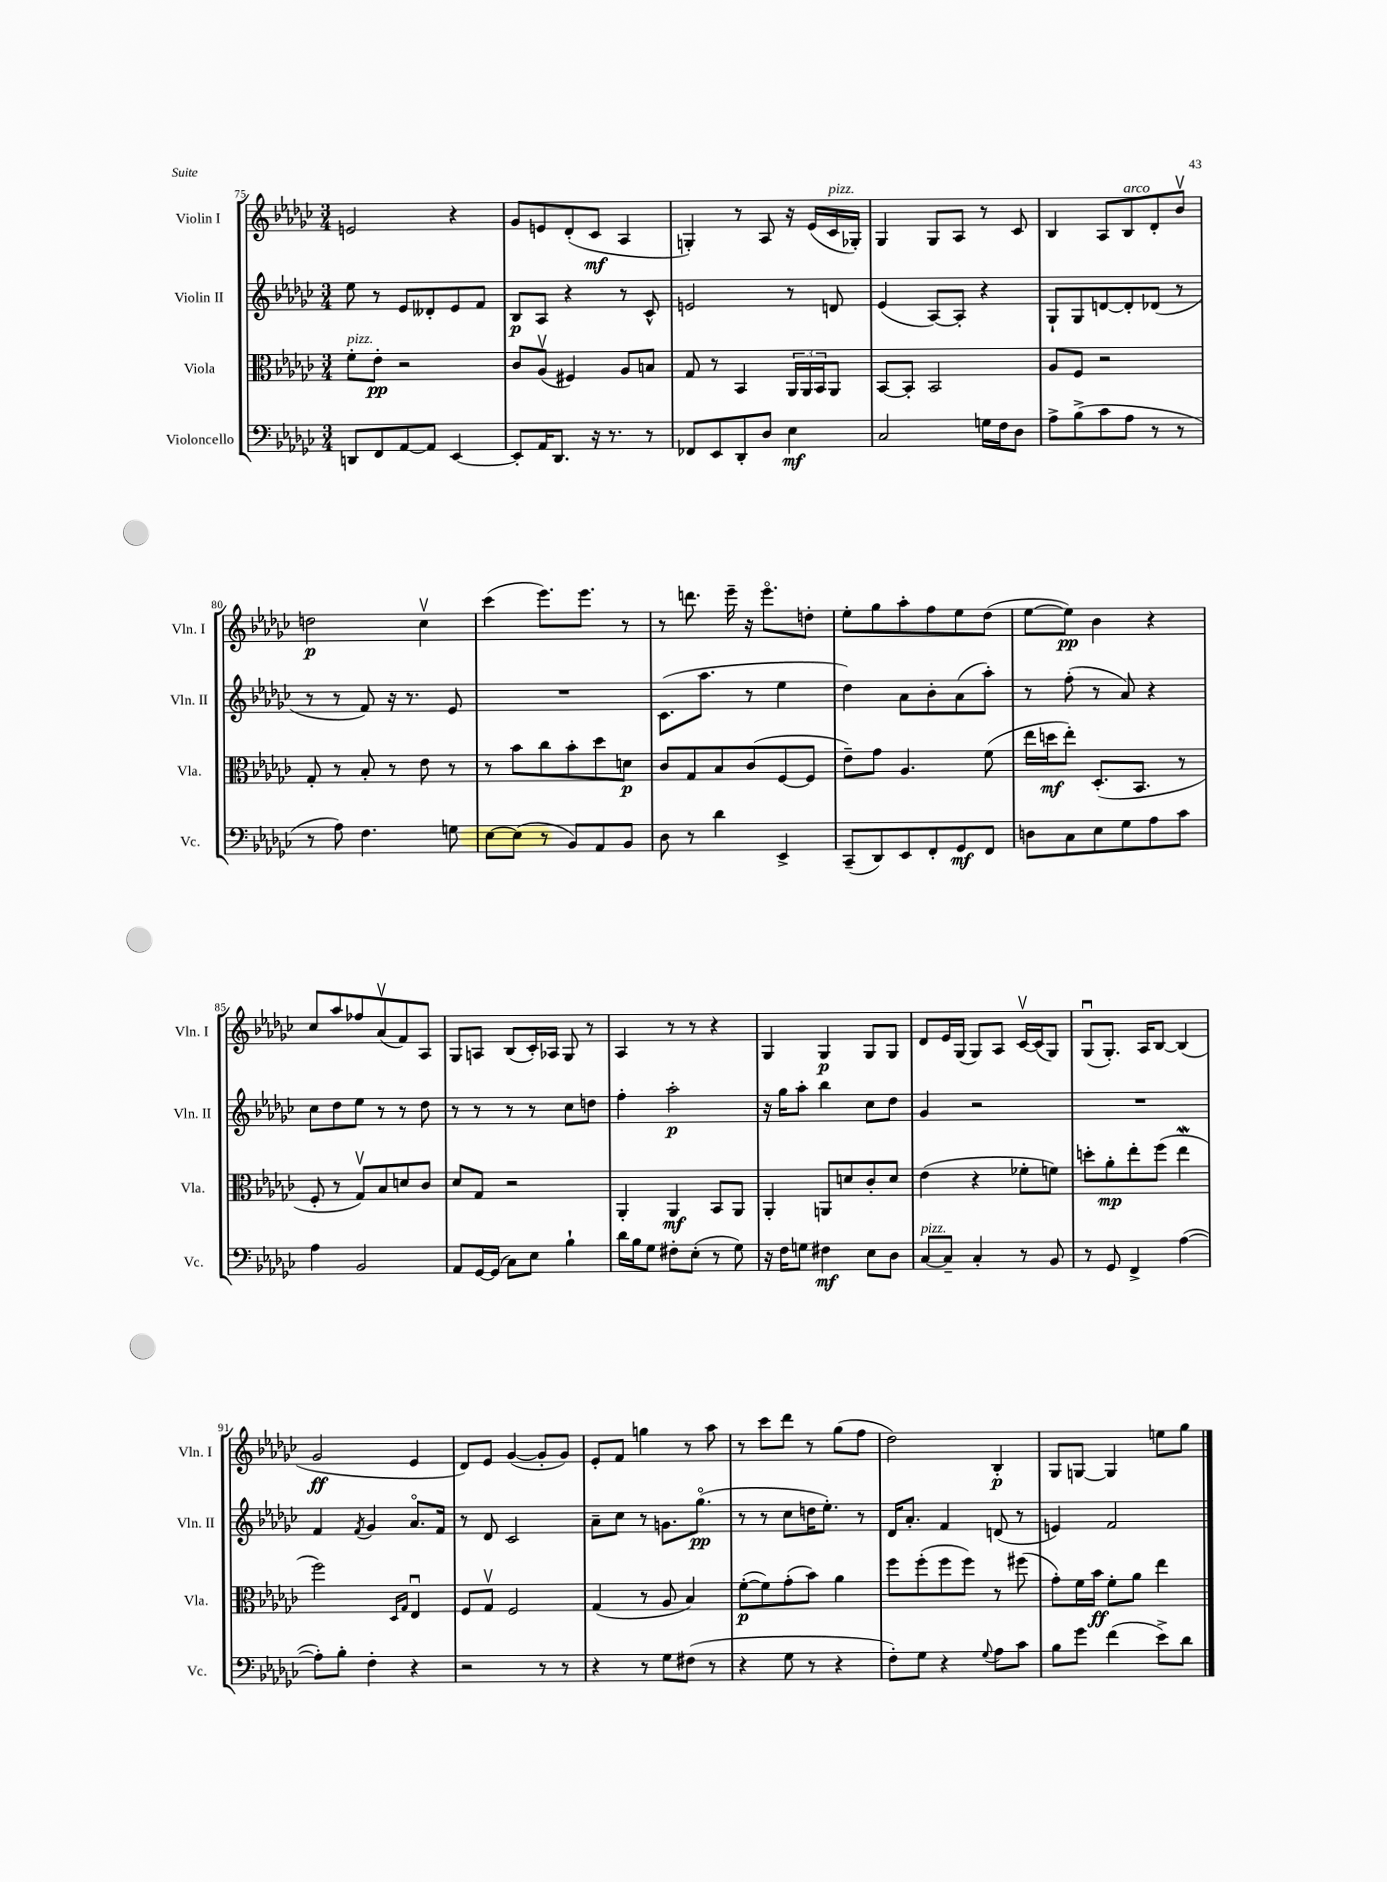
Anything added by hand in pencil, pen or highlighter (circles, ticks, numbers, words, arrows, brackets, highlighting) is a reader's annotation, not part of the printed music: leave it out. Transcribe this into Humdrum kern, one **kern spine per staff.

**kern	**kern	**kern	**kern
*staff4	*staff3	*staff2	*staff1
*clefF4	*clefC3	*clefG2	*clefG2
*k[b-e-a-d-g-c-]	*k[b-e-a-d-g-c-]	*k[b-e-a-d-g-c-]	*k[b-e-a-d-g-c-]
*M3/4	*M3/4	*M3/4	*M3/4
8DD	8f'	8ee-	2e
8FF	8e-'	8r	.
[8AA-	2r	8e-	.
8AA-]	.	8d--'	.
[4EE-	.	8e-	4r
.	.	8f	.
=	=	=	=
8EE-']	8c-	8B-	8g-
16AA-	(8A-v	8A-	8e
8.DD-	.	.	.
.	4F#)	4r	(8d-'
16r	.	.	8c-
8.r	.	.	.
.	8A-	8r	4A-
8r	8B	8c-^^	.
=	=	=	=
8FF-	8G-	2e	4G')
8EE-	8r	.	.
8DD-'	4BB-	.	8r
8D-	.	.	8A-
4E-	24AA-	8r	16r
.	24AA-	.	.
.	.	.	(16e-
.	24BB-	.	.
.	8AA-	8d	16c-
.	.	.	16G-')
=	=	=	=
2C-	[8BB-	(4e-	4G-
.	8BB-']	.	.
.	2BB-	[8A-)	8G-
.	.	8A-']	8A-
16G	.	4r	8r
16F	.	.	.
8D-	.	.	8c-
=	=	=	=
8A-^	8A-	8G-`	4B-
(8B-^	8F	8G-	.
8c-	2r	[8d	8A-
8A-	.	8d']	8B-
8r	.	(8d-	8d-'
8r	.	8r	8b-v
=	=	=	=
8r	8G-'	8r	2dd
8A-)	8r	8r	.
4.F	8B-'	8f)	.
.	8r	16r	.
.	.	8.r	.
.	8e-	.	4cc-v
8G	8r	8e-	.
=	=	=	=
[8E-	8r	2.r	(4ccc-
(8E-]	8b-	.	.
8r	8cc-	.	8.eee-)
8BB-)	8b-'	.	.
.	.	.	8.eee-
8AA-	8dd-	.	.
8BB-	8d	.	8r
=	=	=	=
8D-	8c-	(8.c-	8r
8r	8G-	.	8.ddd
.	.	8.aa-	.
4d-	8B-	.	.
.	.	.	16eee-~
.	(8c-	8r	16r
.	.	.	8.eee-o
4EE-^	[8F	4ee-	.
.	8F]	.	8dd'
=	=	=	=
(8CC-~	8e-~)	4dd-)	8ee-'
8DD-)	8g-	.	8gg-
8EE-	4.A-	8a-	8aa-'
8FF'	.	8b-'	8ff
8GG-	.	(8a-	8ee-
8FF	(8f	8aa-')	(8dd-
=	=	=	=
8D	16ee-	8r	[8ee-
.	16dd	.	.
8C-	8ee-')	(8ff'	8ee-])
8E-	(8.D-'	8r	4b-
8G-	.	8a-)	.
.	8.BB-	.	.
8A-	.	4r	4r
8c-	8r	.	.
=	=	=	=
4A-	8F'	8cc-	8cc-
.	8r	8dd-	8aa-
2BB-	8G-v)	8ee-	8ff-
.	8B-	8r	(8a-v
.	8d	8r	8f)
.	8c-	8dd-	8A-
=	=	=	=
8AA-	8d-	8r	8G-
[16GG-	8G-	8r	8A
(16GG-]	.	.	.
8C-)	2r	8r	(8B-
8E-	.	8r	16c-')
.	.	.	16A-
4B-`	.	8cc-	8G-
.	.	8dd	8r
=	=	=	=
16d-	4AA-'	4ff'	4A-
16B-	.	.	.
8G-	.	.	.
8F#'	4AA-	2aa-'	8r
(8E-'	.	.	8r
8r	8BB-	.	4r
8G-)	8AA-	.	.
=	=	=	=
16r	4AA-'	16r	4G-
16F	.	16gg-	.
8G	.	8aa-'	.
4F#	8AA	4bb-	4G-
.	8d	.	.
8E-	8c-'	8cc-	8G-
8D-	8d	8dd-	8G-
=	=	=	=
[8C-	(4e-	4g-	8d-
8C-~]	.	.	16e-
.	.	.	(16G-
4C-'	4r	2r	8G-)
.	.	.	8A-
8r	8f-'	.	[16c-v
.	.	.	(16c-]
8BB-	8f)	.	8G-)
=	=	=	=
8r	8dd'	2.r	(8G-u
8GG-	8a-'	.	8.G-')
4FF^	8ee-'	.	.
.	.	.	16A-
.	(8ff	.	[8B-
([4A-	4ee-	.	(4B-]
=	=	=	=
8A-'])	2ff)	4f	2g-
8B-'	.	.	.
.	.	8qf	.
4F'	.	4g-	.
.	16qqD-	.	.
.	16qqG-	.	.
4r	4E-u	8.a-o	4e-
.	.	16f	.
=	=	=	=
2r	8F	8r	8d-)
.	8G-v	8d-	8e-
.	2F	2c-	([4g-
8r	.	.	8g-']
8r	.	.	8g-)
=	=	=	=
4r	(4G-	8a-~	8e-'
.	.	8cc-	8f
8r	8r	8r	4gg
8G-	8A-	8.g	.
(8F#	4B-)	.	8r
.	.	(8.gg-o	.
8r	.	.	8aa-
=	=	=	=
4r	([8f'	8r	8r
.	8f])	8r	8ccc-
8G-	(8g-'	8cc-	8ddd-
8r	8b-)	16dd	8r
.	.	8.ee-')	.
4r	4a-	.	(8gg-
.	.	8r	8ff
=	=	=	=
8F')	8ff	16d-	2dd-)
.	.	8.a-'	.
8G-	(8ff'	.	.
4r	8ff	4f	.
.	8ff)	.	.
8qqG-	.	.	.
8A-	8r	(8d	4B-'
8c-	(8ff#	8r	.
=	=	=	=
8B-	8g-')	4e)	8G-
8g-	16f	.	[8G
.	16b-	.	.
(4f	8f'	2f	4G]
.	8a-	.	.
8e-^)	4ee-	.	8ee
8d-	.	.	8gg-
==	==	==	==
*-	*-	*-	*-
